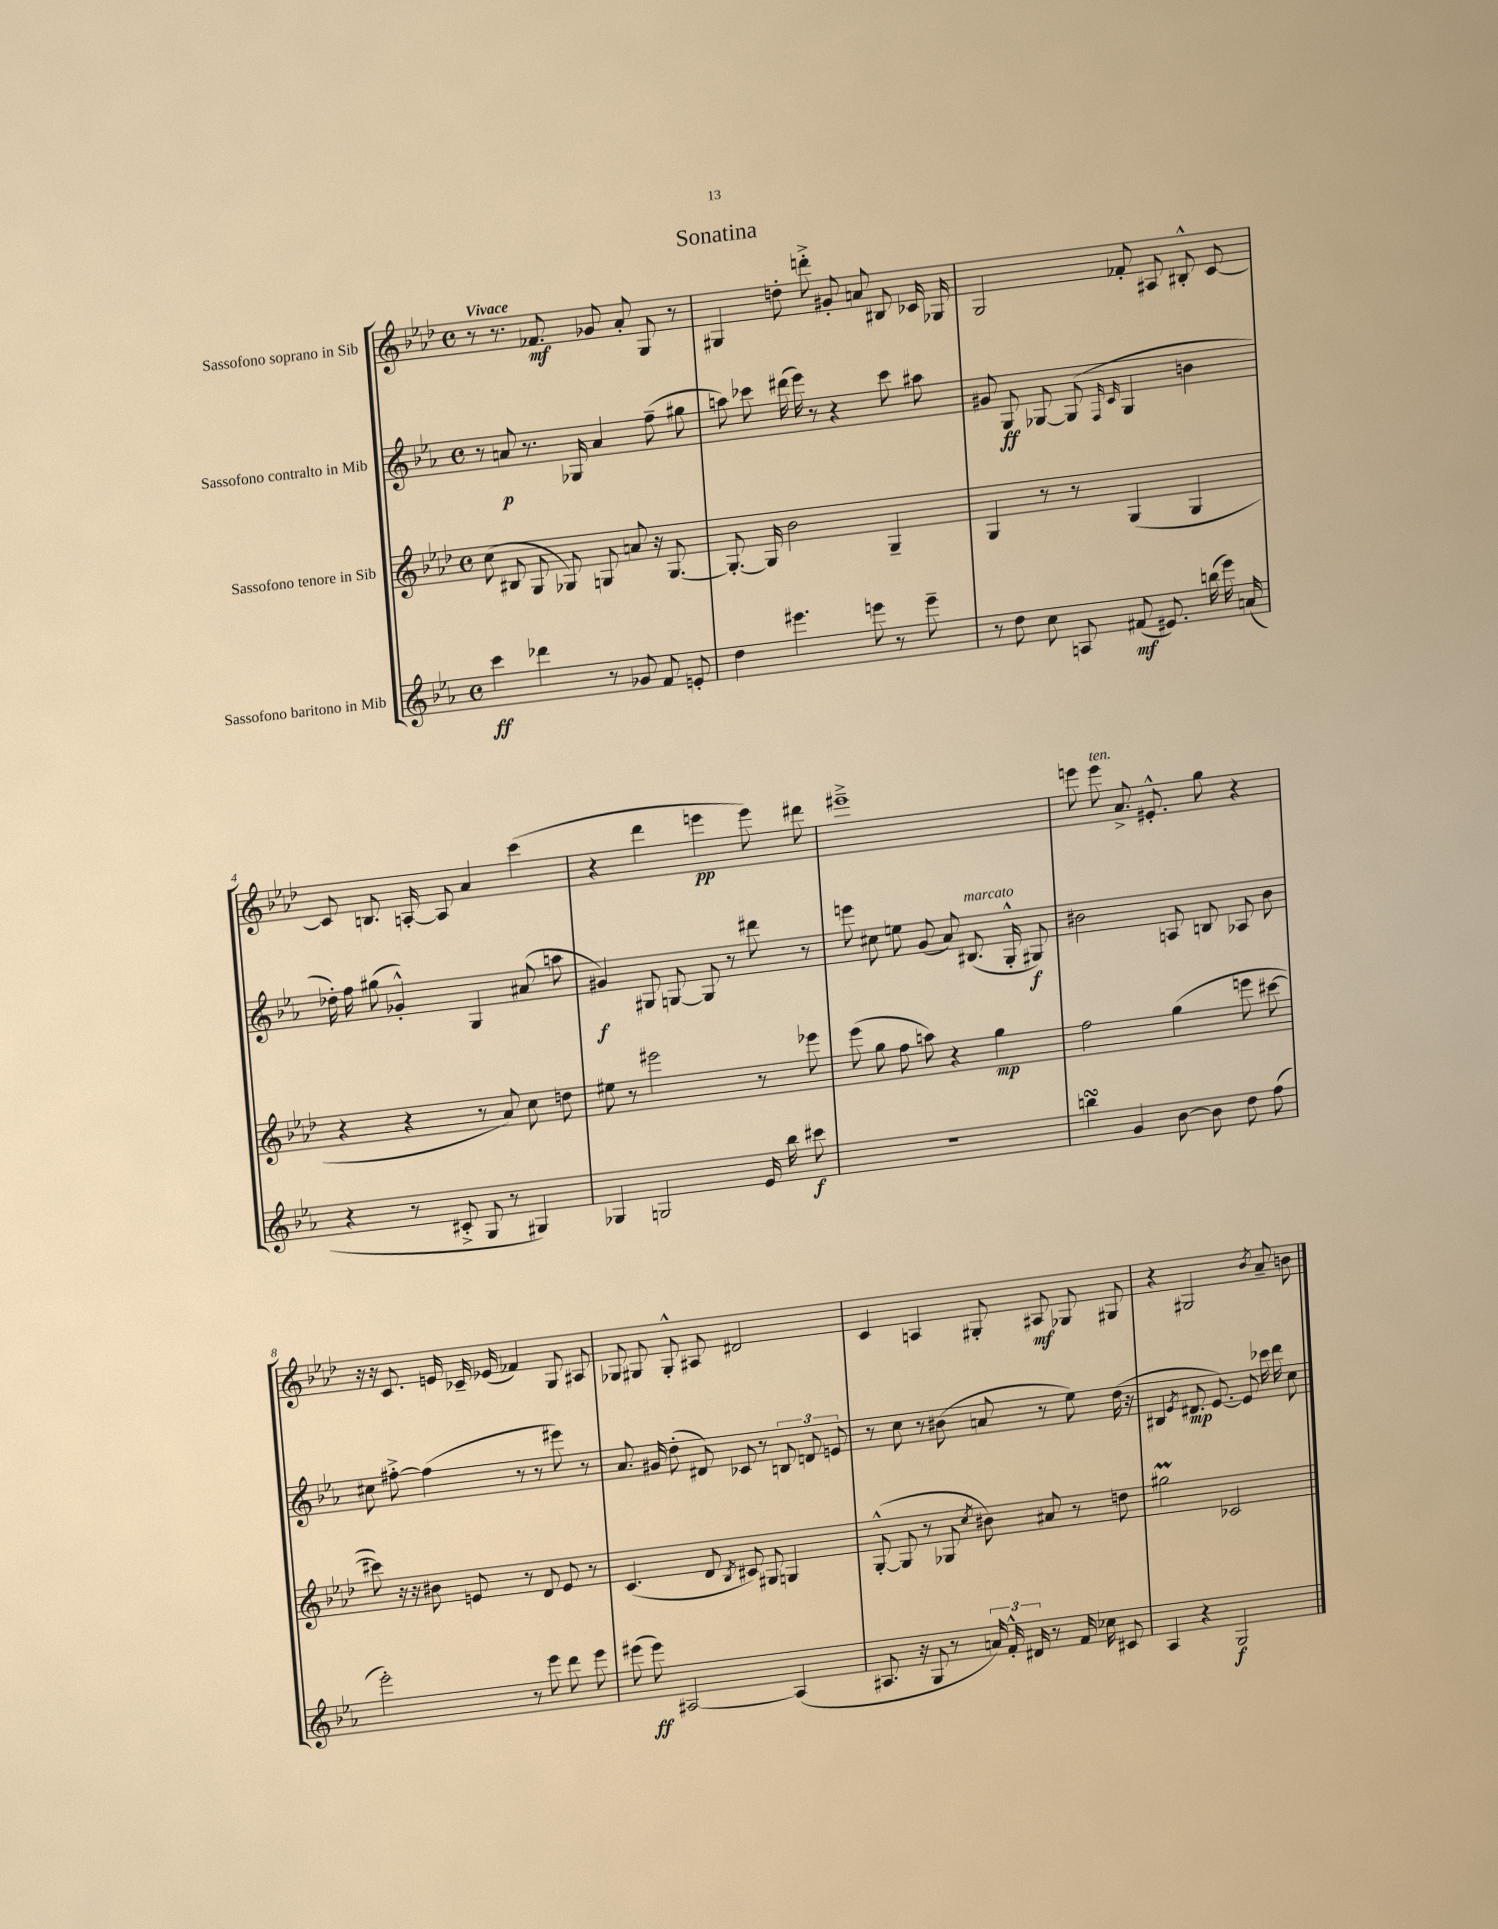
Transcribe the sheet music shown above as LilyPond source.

\header { title = "Sonatina" }
<<
\new StaffGroup <<
\new Staff = "s0" \with { instrumentName = "Sassofono soprano in Sib" } {
    \clef treble \key aes \major \defaultTimeSignature \time 4/4 \tempo "Vivace"
    \autoBeamOff r8 r8. fes'8.\mf ges'8 aes'8-. g8 r8 |
    gis4 d''8-. d'''8-.-> gis'8-. a'8 bis8 ces'16 ges16 |
    g2 fes'8-. ais8 bis8-.-^ c'8~ |
    c'8 b8. a16~-. a8 aes'4 c'''4( |
    r4 des'''4 e'''4\pp e'''8) dis'''8 |
    eis'''1---> |
    e'''8 e'''8^\markup { \italic "ten." } aes'8.-> eis'8.-.-^ g''8 r4 |
    r16 r16 c'8. e'16 ces'16-- ees'16( fes'4) g8 ais8 |
    ges8 gis8 gis8-.-^ ais8 dis'2 |
    c'4 a4 gis8-. ais8\mf ges8 gis8 |
    r4 gis2 \acciaccatura { bes'8 } aes'8-- b'8 \bar "|." |
}
\new Staff = "s1" \with { instrumentName = "Sassofono contralto in Mib" } {
    \clef treble \key ees \major \defaultTimeSignature \time 4/4
    \autoBeamOff r8 a'8\p r8. ges16 a'4 f''8--( gis''8 |
    a''8) ces'''8 dis'''16( ees'''16) r8 r4 ces'''8 ais''8 |
    gis'8 g8\ff ges8~ ges8( \grace { f16 c'16 } ges4 b'4 |
    des''16-.) f''16 gis''8( ges'4-.-^) g4 ais'8( a''8 |
    gis'4\f) gis8 g8~ g8 r8 dis'''8 r8 |
    e'''8 cis''8 e''8 g'8( aes'8) bis8.^\markup { \italic "marcato" }( g16-.-^ gis8\f) |
    bis'2 a8 b8 aes8 bis'8 |
    cis''8 fis''8~-.-> fis''4( r8 r8 eis'''8) r8 |
    aes'8. gis'16 d''8-.( dis'8) ces'8 r8 \tuplet 3/2 { b8 d'8 e'8 } |
    r8 c''8 r8 bis'8( a'8 r8 ees''8) d''16( r16 |
    bis4 \acciaccatura { ees'8 } dis'8.\mp ees'8.~) ees'8 ces'''16 d'''16 c''8 \bar "|." |
}
\new Staff = "s2" \with { instrumentName = "Sassofono tenore in Sib" } {
    \clef treble \key aes \major \defaultTimeSignature \time 4/4
    \autoBeamOff c''8( bis8 g8 ges8) g8 a'8 r16 g8.~ |
    g8.~-. g16 bes'2 g4-- |
    g4 r8 r8 g4( g4 |
    r4 r4 r8 aes'8) c''8 d''8 |
    eis''8 r8 eis'''2 r8 ees'''8 |
    ees'''8( g''8 f''8 a''8) r4 g''4\mp |
    f''2 g''4( e'''8 cis'''8~ |
    cis'''8) r16 r16 bis'8 e'8 r8 des'8 e'8 r8 |
    c'4.( des'8 \acciaccatura { bes8 } cis'8) gis8 g4 |
    g8~-.-^( g8 r8 ges8 \acciaccatura { c''8 } bis'8) ais'8 r8 d''8 |
    gis''2\prall ces'2 \bar "|." |
}
\new Staff = "s3" \with { instrumentName = "Sassofono baritono in Mib" } {
    \clef treble \key ees \major \defaultTimeSignature \time 4/4
    \autoBeamOff c'''4\ff des'''4 r8 ges'8 f'8 e'8-. |
    d''4 eis'''4. e'''8 r8 e'''8-- |
    r8 d''8 c''8 a8 fis'8\mf( eis'8.) b''16( ees'''16) a'16( |
    r4 r8 cis'8-.-> g8 r8 gis4) |
    ges4 g2 ees'16 bes''16 cis'''8\f |
    R1 |
    b''4\turn g'4 bes'8~ bes'8 d''8 f''8( |
    ees'''2-.) r8 ees'''8 d'''8 ees'''8 |
    eis'''8( eis'''8\ff) ais2~ ais4( |
    ais8. r16 g8 r8 \tuplet 3/2 { a'16) f'16-.-^ dis'16 } r8 f'16 ces''16 cis'8 |
    aes4 r4 g2\f \bar "|." |
}
>>
>>
